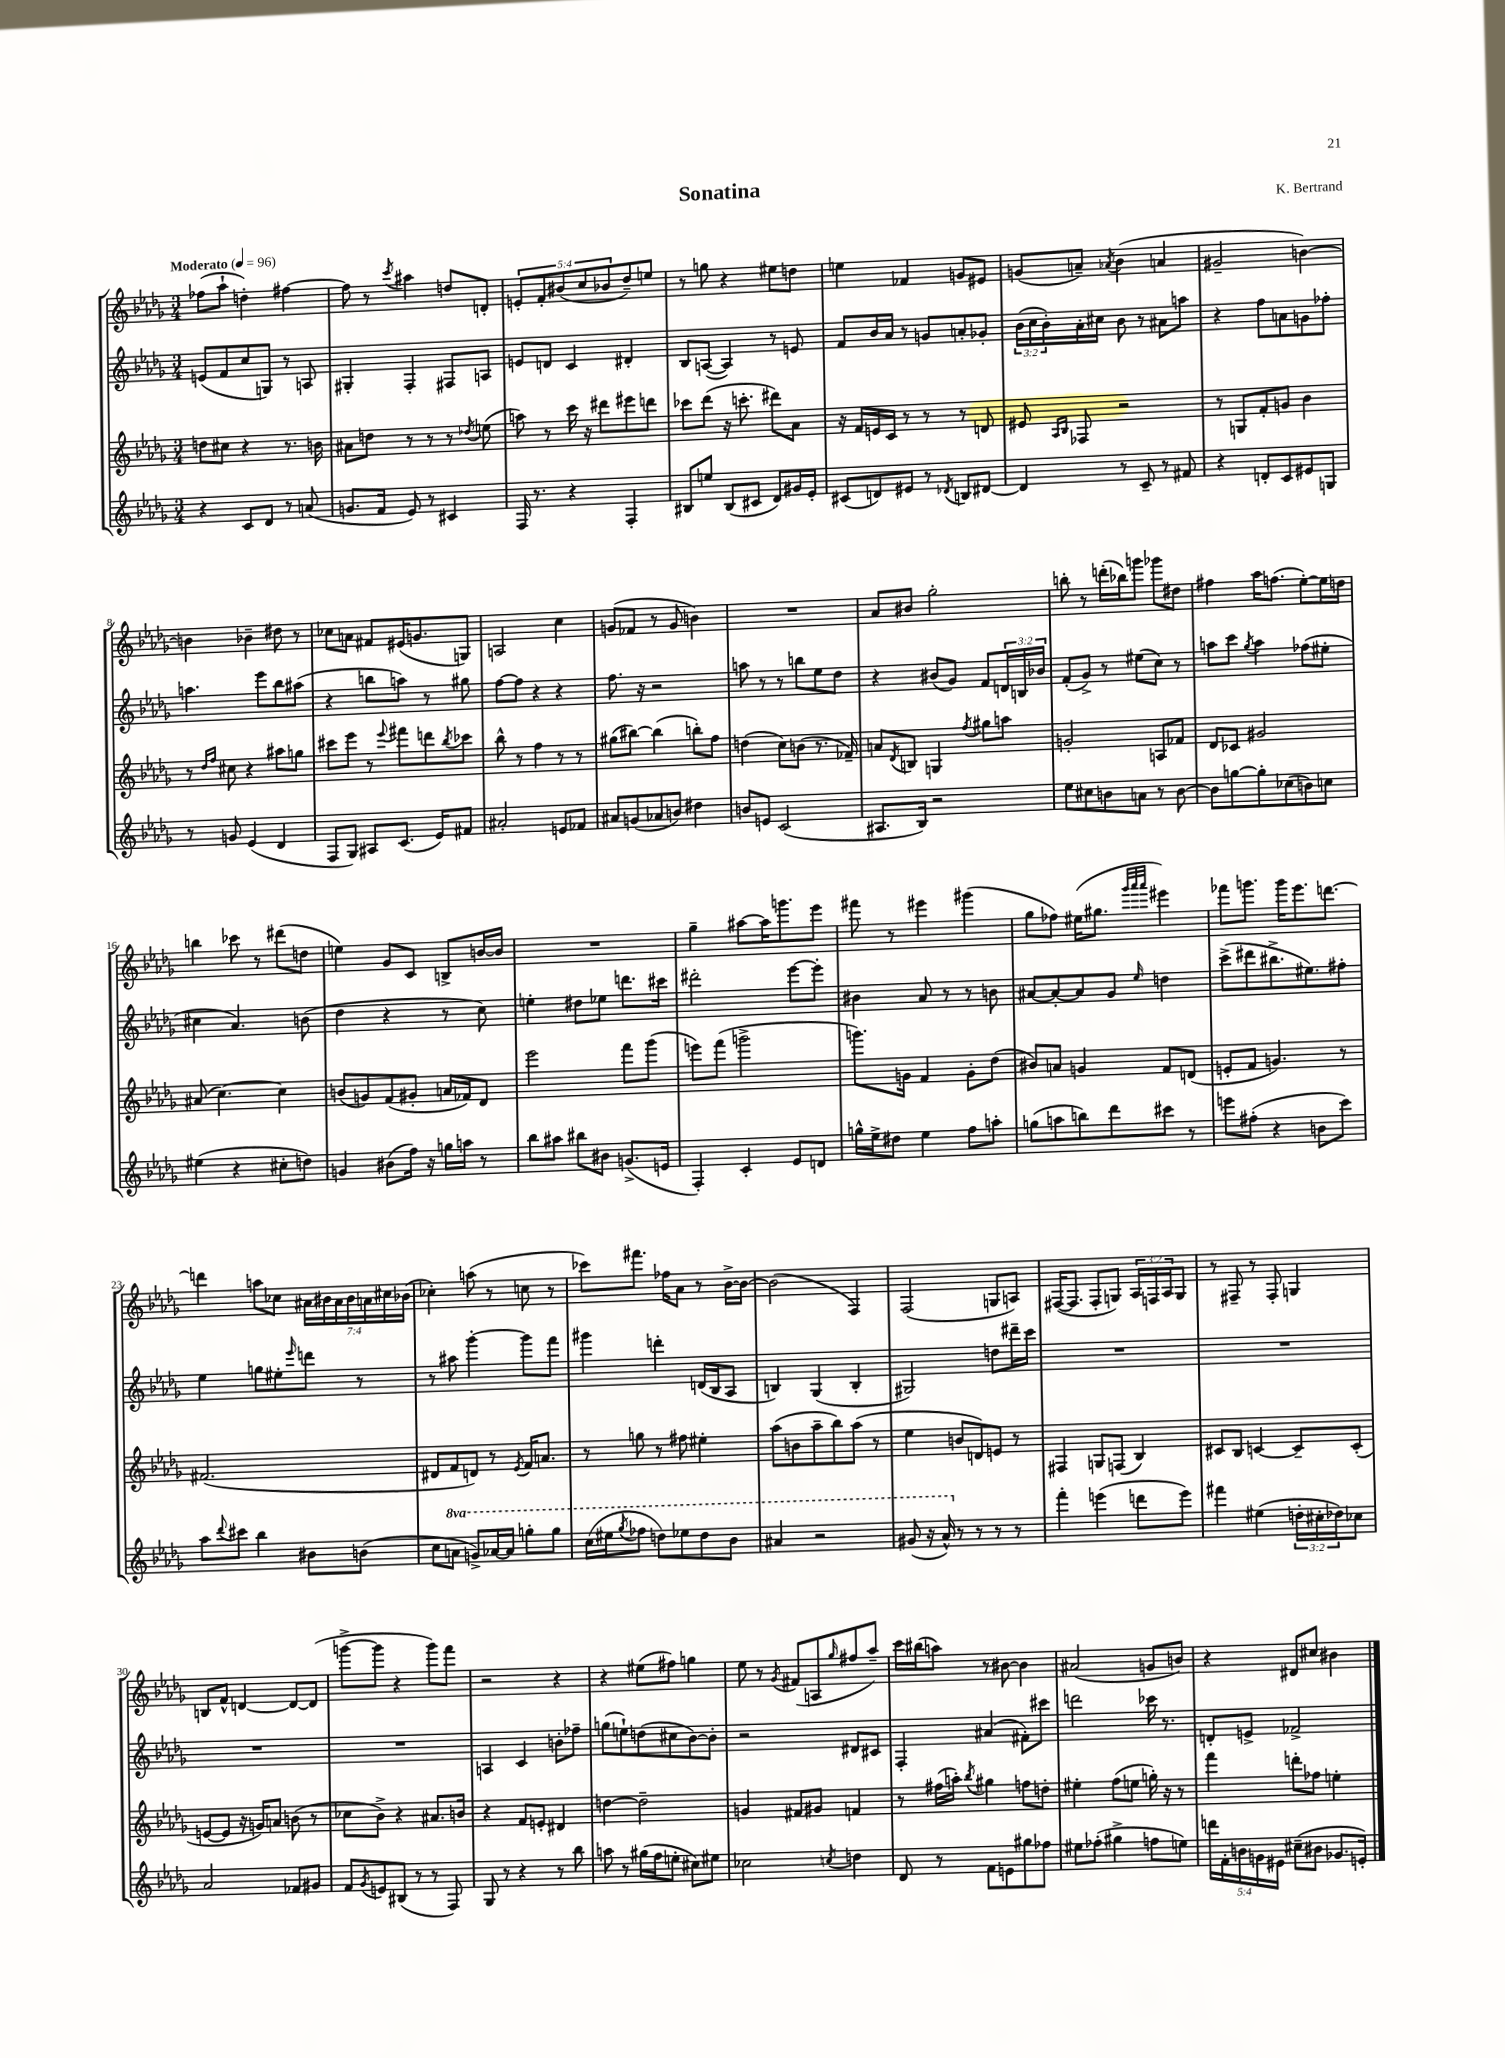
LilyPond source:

\header { title = "Sonatina" composer = "K. Bertrand" }
<<
\new StaffGroup <<
\new Staff = "s0" {
    \clef treble \key des \major \numericTimeSignature \time 3/4 \override Staff.TupletNumber.text = #tuplet-number::calc-fraction-text \tempo "Moderato" 4 = 96
    fes''8( aes''8-! d''4-.) fis''4~ |
    fis''8 r8 \acciaccatura { c'''8 } ais''4 d''8 d'8-. |
    \tuplet 5/4 { e'8-. f'8-. bis'8( c''8 bes'8 } des''8--) e''8 |
    r8 g''8 r4 eis''8 d''8 |
    e''4 fes'4 g'8 eis'8 |
    g'8( a'8--) \acciaccatura { aes'8 } bes'4( a'4 |
    gis'2-- b'4~) |
    b'4 bes'4-- dis''8 r8 |
    ces''8 a'8 fis'8 eis'16( g'8. g8) |
    a2 c''4 |
    g'8( fes'8 r8 g'8 b'4) |
    R2. |
    aes'8 bis'8 ges''2-. |
    b''8-. r8 d'''16-.( bes''16) g'''8 ges'''8 dis''8 |
    fis''4 aes''16 f''8.( ees''8~-.) ees''16 d''16 |
    b''4 ces'''8 r8 dis'''8( d''8 |
    e''4) ges'8 c'8 b8-> b'16~ b'16 |
    R2. |
    ges''4-- ais''8~ ais''16 g'''8. ees'''8 |
    fis'''8 r8 eis'''4 gis'''4( |
    ges''8 fes''8) eis''16( gis''8. \grace { ges'''32 aes'''32 aes'''32 } eis'''4) |
    fes'''8 g'''8. g'''16 ees'''8. d'''8.~ |
    d'''4 a''8 ces''8 \tuplet 7/4 { ais'16 bis'16 ais'16 bis'16 a'16 cis''16 bes'16( } |
    ces''4-.) a''8( r8 c''8 r8 |
    ces'''8) fis'''8. fes''16 aes'8 r8 bes'16~-> bes'16~ |
    bes'2( f4) |
    f2( g8 a8) |
    fis16~( fis8. fis8-. g8) \tuplet 3/2 { aes16 f16 aes16 } g8 |
    r8 fis8-- r8 fis8-. g4 |
    b8 f'8-^ d'4~ d'8~ d'8( |
    g'''8~-> g'''8 r4 g'''8) f'''8 |
    r2 r4 |
    r4 eis''8( fis''8) g''4 |
    ees''8 r8 \acciaccatura { ges'8 } fis'8( a8 \grace { ges''16 } fis''8 aes''8--) |
    c'''16 bis''16( a''8) r8 bis'8~ bis'4 |
    ais'2( g'8 b'8) |
    r4 dis'8 cis''8 bis'4 \bar "|." |
}
\new Staff = "s1" {
    \clef treble \key des \major \numericTimeSignature \time 3/4 \override Staff.TupletNumber.text = #tuplet-number::calc-fraction-text
    e'8( f'8 c''8 g8) r8 a8 |
    gis4-. f4-. fis8 a8 |
    e'8 d'8 c'4 dis'4-. |
    bes8 a8~( a4) r8 e'8 |
    f'8 bes'16 aes'16 r8 g'8 a'8-. ges'8-. |
    \tuplet 3/2 { bes'16( c''16 bes'16-.) } aes'16-. cis''16 bes'8 r8 ais'8 a''8 |
    r4 f''8 a'8 g'8 fes''8-. |
    a''4. ees'''8 bes''8 ais''8( |
    r4 b''8 a''8) r8 gis''8 |
    f''8~ f''8 r4 r4 |
    f''8. r16 r2 |
    a''8 r8 r8 b''8 ees''8 des''8 |
    r4 bis'8( ges'8) f'8 \tuplet 3/2 { d'16 b16 bes'16 } |
    f'8-.( ges'8->) r8 eis''8( c''8) r8 |
    a''8 c'''8 \acciaccatura { ges''8 } a''4 fes''8( eis''8-. |
    cis''4 aes'4.) b'8( |
    des''4 r4 r8 c''8) |
    e''4-. dis''8 ees''8 d'''8. cis'''16 |
    dis'''2-. ees'''8~ ees'''8-. |
    bis'4 aes'8 r8 r8 b'8 |
    ais'8~ ais'8~-. ais'8 ges'8 \grace { ees''16 } d''4 |
    c'''8->( dis'''8 bis''8.-> eis''8.) fis''8-. |
    ees''4 g''8 eis''8-. \grace { ees'''16 } d'''8 r8 |
    r8 ais''8 ges'''4~-. ges'''8 f'''8 |
    gis'''4 d'''4-. d'16( bes16 aes8 |
    b4) ges4( b4-. |
    gis2) d''8 dis'''16-- c'''16 |
    R2. |
    R2. |
    R2. |
    R2. |
    a4 c'4 b'8-. fes''8-- |
    g''8( e''8-!) d''8( cis''8 bes'8~) bes'8-. |
    r2 dis'8 cis'8 |
    f4-. ais'4( fis'8-.) cis'''8 |
    d'''2 ces'''16 r8. |
    d'8-. e'8-> fes'2-> \bar "|." |
}
\new Staff = "s2" {
    \clef treble \key des \major \numericTimeSignature \time 3/4
    d''8 cis''8 r4 r8. b'16 |
    ais'8 d''8 r8 r8 r8 \acciaccatura { des''8 } e''8( |
    a''8) r8 c'''16 r16 dis'''8 eis'''8 d'''8 |
    ces'''8 des'''8( r16 c'''8.-. dis'''8) aes'8 |
    r16 f'16 e'16 c'16 r8 r8 r8 d'8 |
    eis'8 \grace { aes16 bes16 } fes8 r2 |
    r8 g8 f'8-. g'8 bes'4 |
    r8 \grace { des''16 f''16 } cis''8 r4 ais''8 g''8 |
    cis'''8 ees'''8 r8 \appoggiatura { ees'''8 } fis'''8 d'''8 \acciaccatura { bes''8 } ces'''8 |
    bes''8-^ r8 f''4 r8 r8 |
    gis''8( bis''8~) bis''4( b''8-.) f''8 |
    d''4( c''8) b'8( r8. fes'16--) |
    a'8 \acciaccatura { des'8 } b8 g4 \acciaccatura { f''8 } gis''8 a''8 |
    g'2-. a8 fes'8 |
    des'8 ces'8 gis'2 |
    ais'8( c''4.~) c''4 |
    b'8( g'8) f'8( gis'8-. a'16 fes'16) des'8 |
    ees'''2 f'''8 ges'''8( |
    e'''8) f'''8( g'''2-> |
    g'''8.) g'16 f'4 g'8-. des''8( |
    bis'8) a'8 g'4 f'8 d'8( |
    e'8-. f'8 g'4.) r8 |
    fis'2.( |
    dis'8 f'8 d'8) r8 \acciaccatura { ees'8 } f'16 a'8. |
    r8 g''8 r8 fis''8 eis''4-. |
    aes''8( b'8 aes''8-- bes''8) aes''8( r8 |
    ees''4 b'8 d'8) e'8 r8 |
    fis4 g8 f8( bes4) |
    cis'8 bes8 c'4~ c'8-- c'8-.( |
    e'8~ e'8 r16 g'16) a'8 b'8( r8 |
    ces''8 bes'8->) r4 ais'8. b'16 |
    r4 f'8 e'8-. dis'4 |
    d''4~ d''2-- |
    g'4 fis'8 gis'8 f'4 |
    r8 fis''16( a''16-.) \acciaccatura { bes''8 } gis''4 f''8 d''8-. |
    eis''4-. f''8( e''8 g''16-.) r16 r8 |
    f'''4 d'''8-. fes''8 e''4-. \bar "|." |
}
\new Staff = "s3" {
    \clef treble \key des \major \numericTimeSignature \time 3/4 \override Staff.TupletNumber.text = #tuplet-number::calc-fraction-text \set Staff.ottavationMarkups = #ottavation-simple-ordinals
    r4 c'8 des'8 r8 a'8( |
    g'8. f'16 ees'8) r8 cis'4 |
    f16 r8. r4 f4-. |
    bis8 e''8 bis8( cis'8 des'8) gis'16 ees'16-. |
    cis'8( d'8) eis'8 r8 \acciaccatura { des'8 } b8 dis'8~ |
    dis'4 r8 c'8-- r8 fis'8 |
    r4 d'8-. c'8 eis'8 g8 |
    r8 g'8 ees'4( des'4 |
    f8 ges8) ais8 c'8.( ees'16) fis'8 |
    ais'2-. e'8 fes'8 |
    ais'8 g'8( aes'8 b'8) dis''4 |
    b'8 e'8 c'2( |
    ais8. bes16) r2 |
    ees''8 cis''8 b'8 a'8 r8 b'8~ |
    b'8 g''8~ g''8-. ces''8( b'8) c''8 |
    eis''4( r4 cis''8-. d''8) |
    g'4 bis'8( f''16) r16 g''16 a''16 r8 |
    bes''8 ais''8 bis''8 bis'8 g'8.->( e'16 |
    f4-.) c'4-. ees'8 d'8 |
    g''16-^ ees''16-> dis''8 ees''4 f''8 a''8-. |
    g''8( a''8 b''8) des'''8 cis'''8 r8 |
    e'''8 fis''8-.( r4 b'8 c'''8) |
    aes''8 \appoggiatura { des'''8 } cis'''8 bes''4 bis'8 b'8( |
    c''8 \ottava #1 a''8 g''8->) aes''16~ aes''16 g'''8-. g'''8 |
    c'''16( eis'''16 \acciaccatura { ges'''8 } fes'''8 d'''8) ees'''8 d'''8 bes''8 |
    ais''4 r2 |
    gis''8( r16 aes''16-^) \ottava #0 r8 r8 r8 r8 |
    f'''4-. e'''4( d'''8 e'''8) |
    fis'''4 eis''4( \tuplet 3/2 { d''16-. cis''16-. des''16) } ces''8 |
    aes'2 fes'8 gis'8 |
    f'8 \acciaccatura { ges'8 } e'8 bis8( r8 r8 f8) |
    ges8 r8 r4 r8 bes''8 |
    a''8 r8 gis''16( f''16 e''8-. cis''8) eis''8 |
    ces''2 \acciaccatura { c''8 } d''4 |
    des'8 r8 f'8 e'8 gis''8 fes''8 |
    eis''8 fes''8-.( gis''4-> f''8 e''8) |
    \tuplet 5/4 { d'''16 f'16-. b'16 g'16 eis'16 } cis''8--( bis'8 ges'8. e'16-.) \bar "|." |
}
>>
>>
